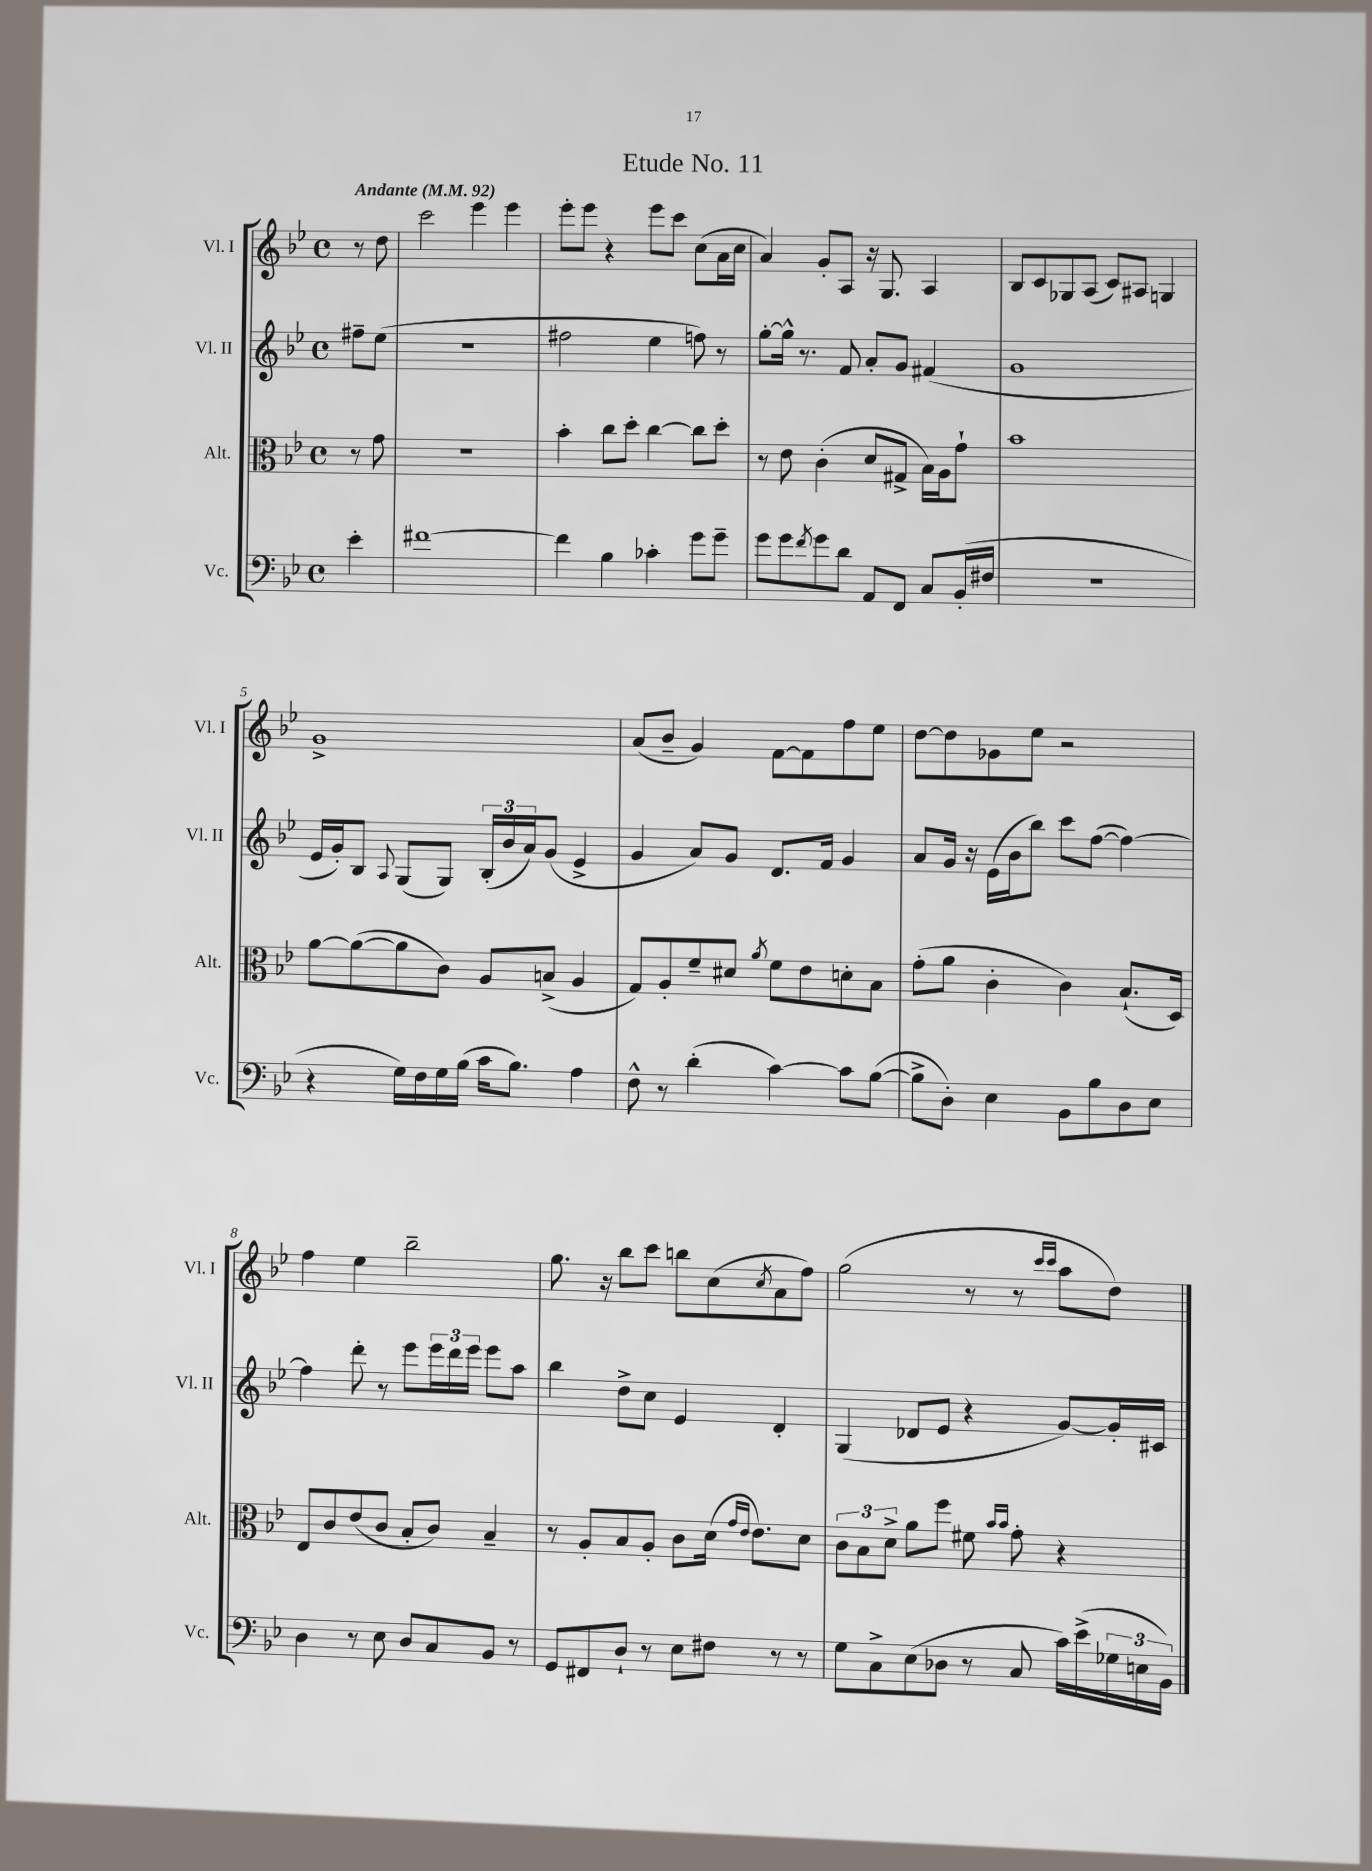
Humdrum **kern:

**kern	**kern	**kern	**kern
*part4	*part3	*part2	*part1
*staff4	*staff3	*staff2	*staff1
*I"Vc.	*I"Alt.	*I"Vl. II	*I"Vl. I
*I'Vc.	*I'Alt.	*I'Vl. II	*I'Vl. I
*clefF4	*clefC3	*clefG2	*clefG2
*k[b-e-]	*k[b-e-]	*k[b-e-]	*k[b-e-]
*M4/4	*M4/4	*M4/4	*M4/4
*met(c)	*met(c)	*met(c)	*met(c)
*MM92	*MM92	*MM92	*MM92
=	=	=	=
!	!	!	!LO:TX:a:B:t=Andante
4e-'\	8r	8ff#X~\L	8r
.	8g\	(8ee-\J	8dd\
=1	=1	=1	=1
[1f#X	1r	1r	2ccc\
.	.	.	4eee-\
.	.	.	4eee-\
=2	=2	=2	=2
4f#\]	4b-'\	2ff#X\	8eee-'\L
.	.	.	8eee-\J
4B-\	8cc\L	.	4r
.	8dd'\J	.	.
4c-X'\	[4cc\	4ee-\	8eee-\L
.	.	.	8ccc\J
8g\L	8cc\L]	8ffn\)	(8cc\L
8g~\J	8dd'\J	8r	16a\L
.	.	.	16cc\JJ
=3	=3	=3	=3
8g\L	8r	[8gg'\L	4a/)
8g\	8e-\	16gg^^\Jk]	.
.	.	8.r	.
8qf/	.	.	.
8g\	(4c'\	.	8g'/L
8d\J	.	8f/	8A/J
8AA/L	8d/L	8a'/L	16r
.	.	.	8.G/
8FF/J	8G#X^/J	8g/J	.
8C/L	16B-\LL)	(4f#X/	4A/
.	16A\J	.	.
(16BB-'/L	8g`\J	.	.
16F#X/JJ	.	.	.
=4	=4	=4	=4
1r	1b-	1g	8B-/L
.	.	.	8c/
.	.	.	8G-X/
.	.	.	(8A/J
.	.	.	8c/L)
.	.	.	8A#X/J
.	.	.	4Gn/
!!LO:LB:g=z
=5	=5	=5	=5
4r	[8a\L	16e-/LL	1g^
.	.	16g'/J)	.
.	(8a\_	8B-/J	.
.	.	8qqA/	.
16G\LL)	8a\]	(8G/L	.
16F\	.	.	.
16G\	8c\J)	8G/J)	.
(16B-\JJ	.	.	.
16c\KL	8A/L	(24B-'/LL	.
.	.	24b-/	.
8.B-\J)	.	.	.
.	.	24a/J)	.
.	(8Bn^/J	(8g/J	.
4A\	4A/	4e-^/	.
=6	=6	=6	=6
8F^^\	8G/L)	4g/	(8a/L
8r	8A'/	.	8b-~/J
(4d'\	8f~/	8a/L)	4g/)
.	8d#X/J	8g/J	.
.	8qa/	.	.
[4c\)	8f\L	8.d/L	[8f\L
.	8e-\	.	8f\]
.	.	16f/Jk	.
8c\L]	8dn'\	4g/	8ff\
([8B-\J	8B-\J	.	8ee-\J
=7	=7	=7	=7
8B-^\L]	(8g'\L	8a/L	[8dd\L
8D'\J)	8a\J	16g/Jk	8dd\]
.	.	16r	.
4E-\	4c'\	(16e-\LL	8g-X\
.	.	16b-\J	.
.	.	8bb-\J)	8ee-\J
8BB-\L	4c\)	8ccc\L	2r
8B-\	.	([8ff\J	.
8D\	(8.B-`/L	4ff\_)	.
8E-\J	.	.	.
.	16D/Jk)	.	.
!!LO:LB:g=z
=8	=8	=8	=8
4D\	8E-/L	4ff\]	4ff\
.	8c/	.	.
8r	(8e-/	8ddd'\	4ee-\
8E-\	8c/J	8r	.
8D/L	8B-'/L	8eee-\L	2bb-~\
8C/	8c/J)	24eee-\L	.
.	.	24ddd\	.
.	.	24eee-\JJ	.
8BB-/J	4B-~/	8eee-\L	.
8r	.	8aa\J	.
=9	=9	=9	=9
8GG/L	8r	4bb-\	8.gg\
8FF#X/	8A'/L	.	.
.	.	.	16r
8D`/J	8B-/	8dd^\L	8bb-\L
8r	8A'/J	8cc\J	8ccc\J
8E-\L	8c\L	4e-/	8bbn\L
8F#X\J	(16d\Jk	.	(8cc\
.	16qqg/LL	.	.
.	16qqe-/JJ	.	.
.	8.e-\L)	.	.
.	.	.	8qcc/
8r	.	4d'/	8a\
8r	8d\J	.	8ff\J)
=10	=10	=10	=10
8G\L	12c\L	(4G/	(2gg\
.	12B-\	.	.
8C^\	.	.	.
.	12d^\J	.	.
(8E-\	8a\L	8d-X/L	.
8D-X\J	8ff\J	8e-/J	.
8r	8f#X\	4r	8r
.	16qqb-/LL	.	.
.	16qqb-/JJ	.	.
8C/	8g'\	.	8r
.	.	.	16qqccc/LL
.	.	.	16qqccc/JJ
16c\LL)	4r	[8g/L)	8aa\L
(16e-^\	.	.	.
24G-X\	.	16g'/L]	8dd\J)
24En\	.	.	.
.	.	16c#X/JJ	.
24BB-\JJ)	.	.	.
==	==	==	==
*-	*-	*-	*-
